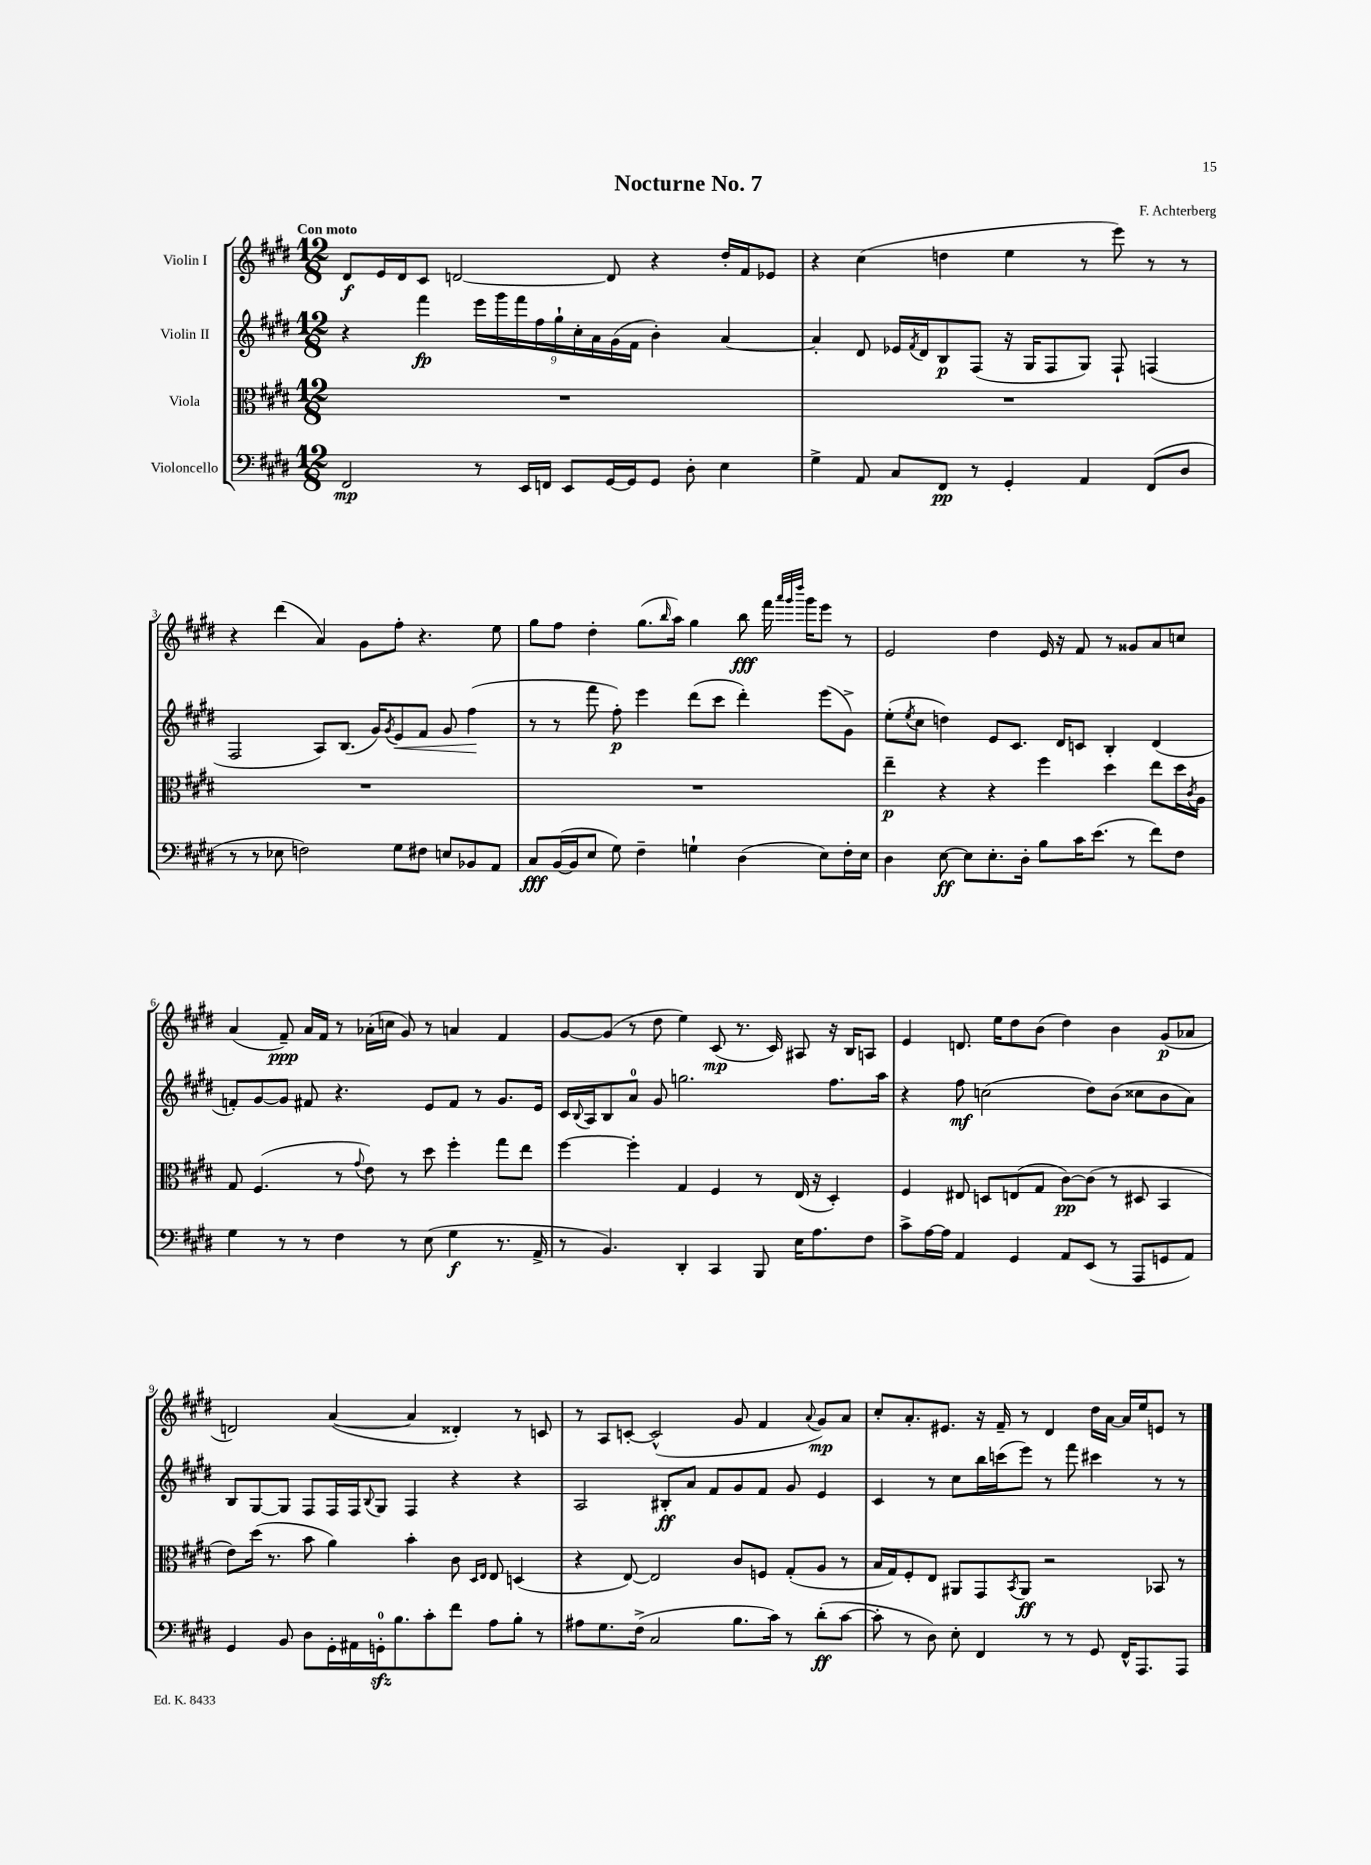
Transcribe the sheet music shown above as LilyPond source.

\header { title = "Nocturne No. 7" composer = "F. Achterberg" }
<<
\new StaffGroup <<
\new Staff = "s0" \with { instrumentName = "Violin I" } {
    \clef treble \key e \major \numericTimeSignature \time 12/8 \tempo "Con moto"
    dis'8\f e'16 dis'16 cis'8 d'2~ d'8 r4 dis''16-. fis'16 ees'8 |
    r4 cis''4( d''4 e''4 r8 e'''8) r8 r8 |
    r4 dis'''4( a'4) gis'8 fis''8-. r4. e''8 |
    gis''8 fis''8 dis''4-. gis''8.( \grace { b''16 } a''16) gis''4 b''8\fff fis'''16 \grace { a'''32 gis'''32 dis''''32 } gis'''16 e'''8 r8 |
    e'2 dis''4 e'16 r16 fis'8 r8 gisis'8 a'8 c''8 |
    a'4( fis'8--\ppp) a'16 fis'16 r8 aes'16-.( c''16 gis'8) r8 a'4 fis'4 |
    gis'8~ gis'8( r8 dis''8 e''4) cis'8\mp( r8. cis'16) ais8 r16 b16 a8 |
    e'4 d'8. e''16 dis''8 b'8( dis''4) b'4 gis'8\p( aes'8 |
    d'2) a'4~( a'4 disis'4-.) r8 c'8 |
    r8 a8 c'8~-. c'2-^( gis'8 fis'4 \appoggiatura { a'8 } gis'8\mp) a'8 |
    cis''8-. a'8.-. eis'8. r16 fis'16-- r8 dis'4 dis''16 a'16~ a'16 e''16 e'8 r8 \bar "|." |
}
\new Staff = "s1" \with { instrumentName = "Violin II" } {
    \clef treble \key e \major \numericTimeSignature \time 12/8
    r4 fis'''4\fp \tuplet 9/8 { e'''16 gis'''16 fis'''16 fis''16 gis''16-! cis''16-. a'16 gis'16( fis'16 } b'4-.) a'4~ |
    a'4-. dis'8 ees'16 \acciaccatura { fis'8 } dis'16 b8\p fis8( r16 gis16 fis8 gis8) fis8-! f4( |
    fis2 a8) b8.( gis'16) \acciaccatura { gis'8 } e'8\< fis'8 gis'8 fis''4\!( |
    r8 r8 fis'''8 fis''8-.\p) e'''4 dis'''8( cis'''8 dis'''4-.) e'''8( gis'8->) |
    e''8-.( \acciaccatura { e''8 } cis''8 d''4) e'8 cis'8. dis'16 c'8 b4-. dis'4( |
    f'8-.) gis'8~ gis'8 fis'8 r4. e'8 fis'8 r8 gis'8. e'16 |
    cis'16 \appoggiatura { b8 } a16 b8 a'8-0 gis'8 g''2. fis''8. a''16 |
    r4 fis''8\mf c''2( dis''8) b'8( cisis''8 b'8 a'8) |
    b8 gis8~ gis8 fis8 fis16 fis16 \appoggiatura { b8 } gis8 fis4 r4 r4 |
    a2 bis8-.\ff a'8 fis'8 gis'8 fis'8 gis'8 e'4 |
    cis'4 r8 cis''8 b''16 c'''16( e'''8) r8 fis'''8 cis'''4 r8 r8 \bar "|." |
}
\new Staff = "s2" \with { instrumentName = "Viola" } {
    \clef alto \key e \major \numericTimeSignature \time 12/8
    R1. |
    R1. |
    R1. |
    R1. |
    e''4--\p r4 r4 fis''4 dis''4 e''8 dis''16 \acciaccatura { cis'8 } a16 |
    gis8 fis4.( r8 \appoggiatura { gis'8 } e'8) r8 dis''8 fis''4-. gis''8 e''8 |
    fis''4~ fis''4-. gis4 fis4 r8 e16( r16 dis4-.) |
    fis4 eis8 d8 e8( gis8 cis'8~\pp) cis'8( r8 dis8 b,4 |
    e'8) dis''16( r8. b'8 a'4) b'4-. cis'8 \grace { dis16 e16 } e8 d4( |
    r4 e8~) e2 cis'8 f8 gis8-.( a8 r8 |
    b16 gis16) fis8-. e8 ais,8 gis,8 \acciaccatura { b,8 } ais,8\ff r2 bes,8 r8 \bar "|." |
}
\new Staff = "s3" \with { instrumentName = "Violoncello" } {
    \clef bass \key e \major \numericTimeSignature \time 12/8
    fis,2\mp r8 e,16 f,16 e,8 gis,16~ gis,16 gis,8 dis8-. e4 |
    gis4-> a,8 cis8 fis,8\pp r8 gis,4-. a,4 fis,8( dis8 |
    r8 r8 ees8 f2) gis8 fis8 e8 bes,8 a,8 |
    cis8\fff b,16~( b,16 e8 gis8) fis4-- g4-! dis4( e8) fis16-. e16 |
    dis4 e8~\ff e8 e8.-. dis16-. b8 cis'16 e'8.( r8 fis'8) fis8 |
    gis4 r8 r8 fis4 r8 e8( gis4\f r8. a,16-> |
    r8 b,4.) dis,4-. cis,4 b,,8 e16 a8. fis8 |
    cis'8-> a16~ a16 a,4 gis,4 a,8 e,8( r8 a,,8 g,8 a,8) |
    gis,4 b,8 dis8 gis,16-. ais,16 g,16-0-.\sfz b8. cis'8-. fis'8 a8 b8-. r8 |
    ais8 gis8. fis16->( cis2 b8. cis'16) r8 dis'8-.\ff( cis'8~ |
    cis'8-. r8 dis8) e8-. fis,4 r8 r8 gis,8 fis,16-^ a,,8. a,,8 \bar "|." |
}
>>
>>
